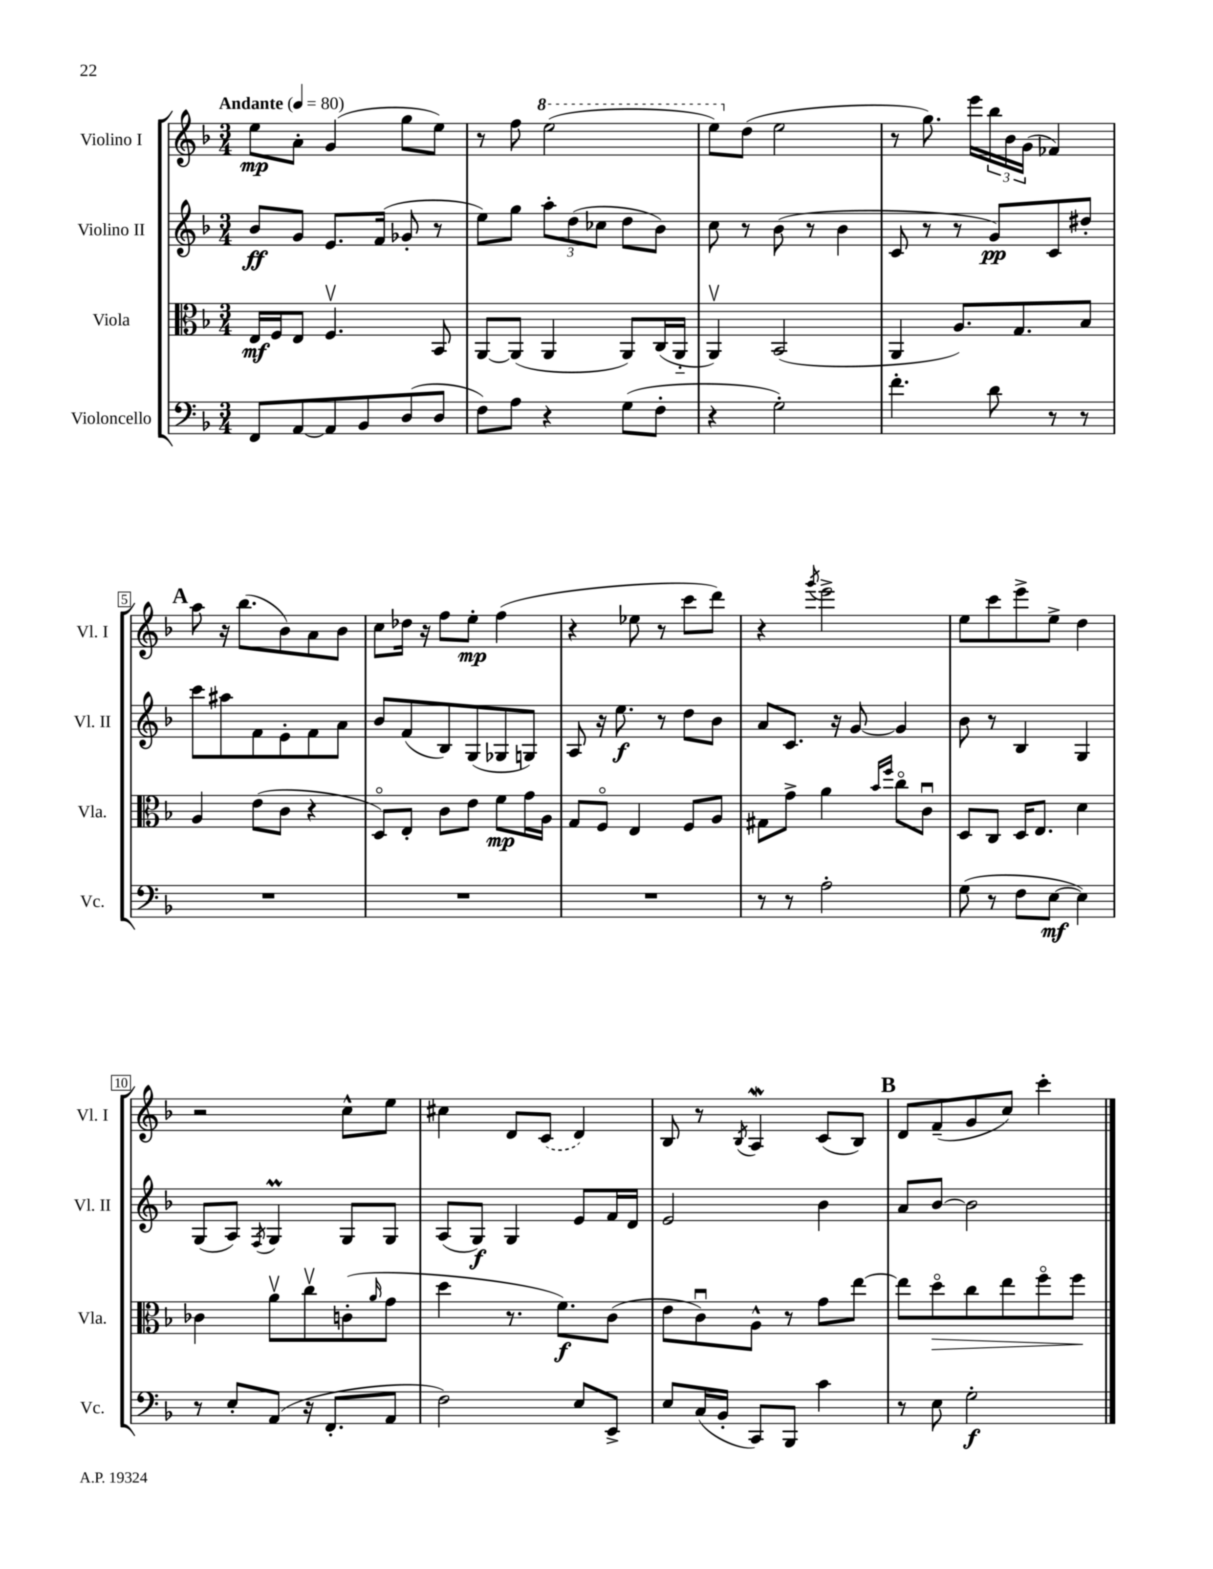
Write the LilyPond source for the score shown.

<<
\new StaffGroup <<
\new Staff = "s0" \with { instrumentName = "Violino I" shortInstrumentName = "Vl. I" } {
    \clef treble \key f \major \numericTimeSignature \time 3/4 \tempo "Andante" 4 = 80
    e''8\mp a'8-. g'4( g''8 e''8) |
    r8 f''8 \ottava #1 e'''2( |
    e'''8) \ottava #0 d''8( e''2 |
    r8 g''8.) e'''16 \tuplet 3/2 { bes''16 bes'16 g'16( } fes'4) |
    \mark \markup { \bold "A" } a''8 r16 bes''8.( bes'8) a'8 bes'8 |
    c''8 des''16 r16 f''8 e''8-.\mp f''4( |
    r4 ees''8 r8 c'''8 d'''8) |
    r4 \acciaccatura { g'''8 } e'''2-> |
    e''8 c'''8 e'''8-> e''8-> d''4 |
    r2 c''8-^ e''8 |
    cis''4 d'8 \once \slurDashed c'8( d'4) |
    bes8 r8 \acciaccatura { bes8 } a4\mordent c'8( bes8) |
    \mark \markup { \bold "B" } d'8 f'8--( g'8 c''8) c'''4-. \bar "|." |
}
\new Staff = "s1" \with { instrumentName = "Violino II" shortInstrumentName = "Vl. II" } {
    \clef treble \key f \major \numericTimeSignature \time 3/4
    bes'8\ff g'8 e'8. f'16( ges'8-. r8 |
    e''8) g''8 \tuplet 3/2 { a''8-. d''8( ces''8 } d''8 bes'8) |
    c''8 r8 bes'8( r8 bes'4 |
    c'8 r8 r8 g'8\pp) c'8 dis''8-. |
    \mark \markup { \bold "A" } c'''8 ais''8 f'8 e'8-. f'8 a'8 |
    bes'8 f'8( bes8) g8( ges8 g8) |
    a8 r16 e''8.\f r8 d''8 bes'8 |
    a'8 c'8. r16 g'8~ g'4 |
    bes'8 r8 bes4 g4 |
    g8( a8) \acciaccatura { f8 } g4\prall g8 g8 |
    a8( g8\f) g4 e'8 f'16 d'16 |
    e'2 bes'4 |
    \mark \markup { \bold "B" } a'8 bes'8~ bes'2 \bar "|." |
}
\new Staff = "s2" \with { instrumentName = "Viola" shortInstrumentName = "Vla." } {
    \clef alto \key f \major \numericTimeSignature \time 3/4
    e16\mf f16 e8 f4.\upbow bes,8 |
    a,8~ a,8( a,4 a,8) c16( a,16-_ |
    a,4\upbow) bes,2( |
    a,4 a8.) g8. bes8 |
    \mark \markup { \bold "A" } a4 e'8( c'8 r4 |
    d8\flageolet) e8-. c'8 e'8 f'8\mp g'16 a16 |
    g8 f8\flageolet e4 f8 a8 |
    gis8 g'8-> a'4 \grace { bes'16 f''16 } c''8\flageolet c'8\downbow |
    d8 c8 d16 e8. d'4 |
    ces'4 a'8\upbow c''8\upbow c'8-.( \grace { a'16 } g'8 |
    d''4 r8. f'8.\f) c'8( |
    e'8 c'8\downbow) a8-^ r8 g'8 e''8~ |
    \mark \markup { \bold "B" } e''8 d''8\flageolet\> c''8 e''8 f''8\flageolet f''8\! \bar "|." |
}
\new Staff = "s3" \with { instrumentName = "Violoncello" shortInstrumentName = "Vc." } {
    \clef bass \key f \major \numericTimeSignature \time 3/4
    f,8 a,8~ a,8 bes,8 d8( d8 |
    f8) a8 r4 g8( f8-. |
    r4 g2-.) |
    f'4.-. d'8 r8 r8 |
    \mark \markup { \bold "A" } R2. |
    R2. |
    R2. |
    r8 r8 a2-. |
    g8( r8 f8 e8~\mf e4) |
    r8 e8-. a,8( r16 f,8.-. a,8 |
    f2) e8 e,8-> |
    e8 c16( bes,16-. c,8) bes,,8 c'4 |
    \mark \markup { \bold "B" } r8 e8 g2-.\f \bar "|." |
}
>>
>>
\layout { \context { \Score \override BarNumber.stencil = #(make-stencil-boxer 0.1 0.3 ly:text-interface::print) } }
